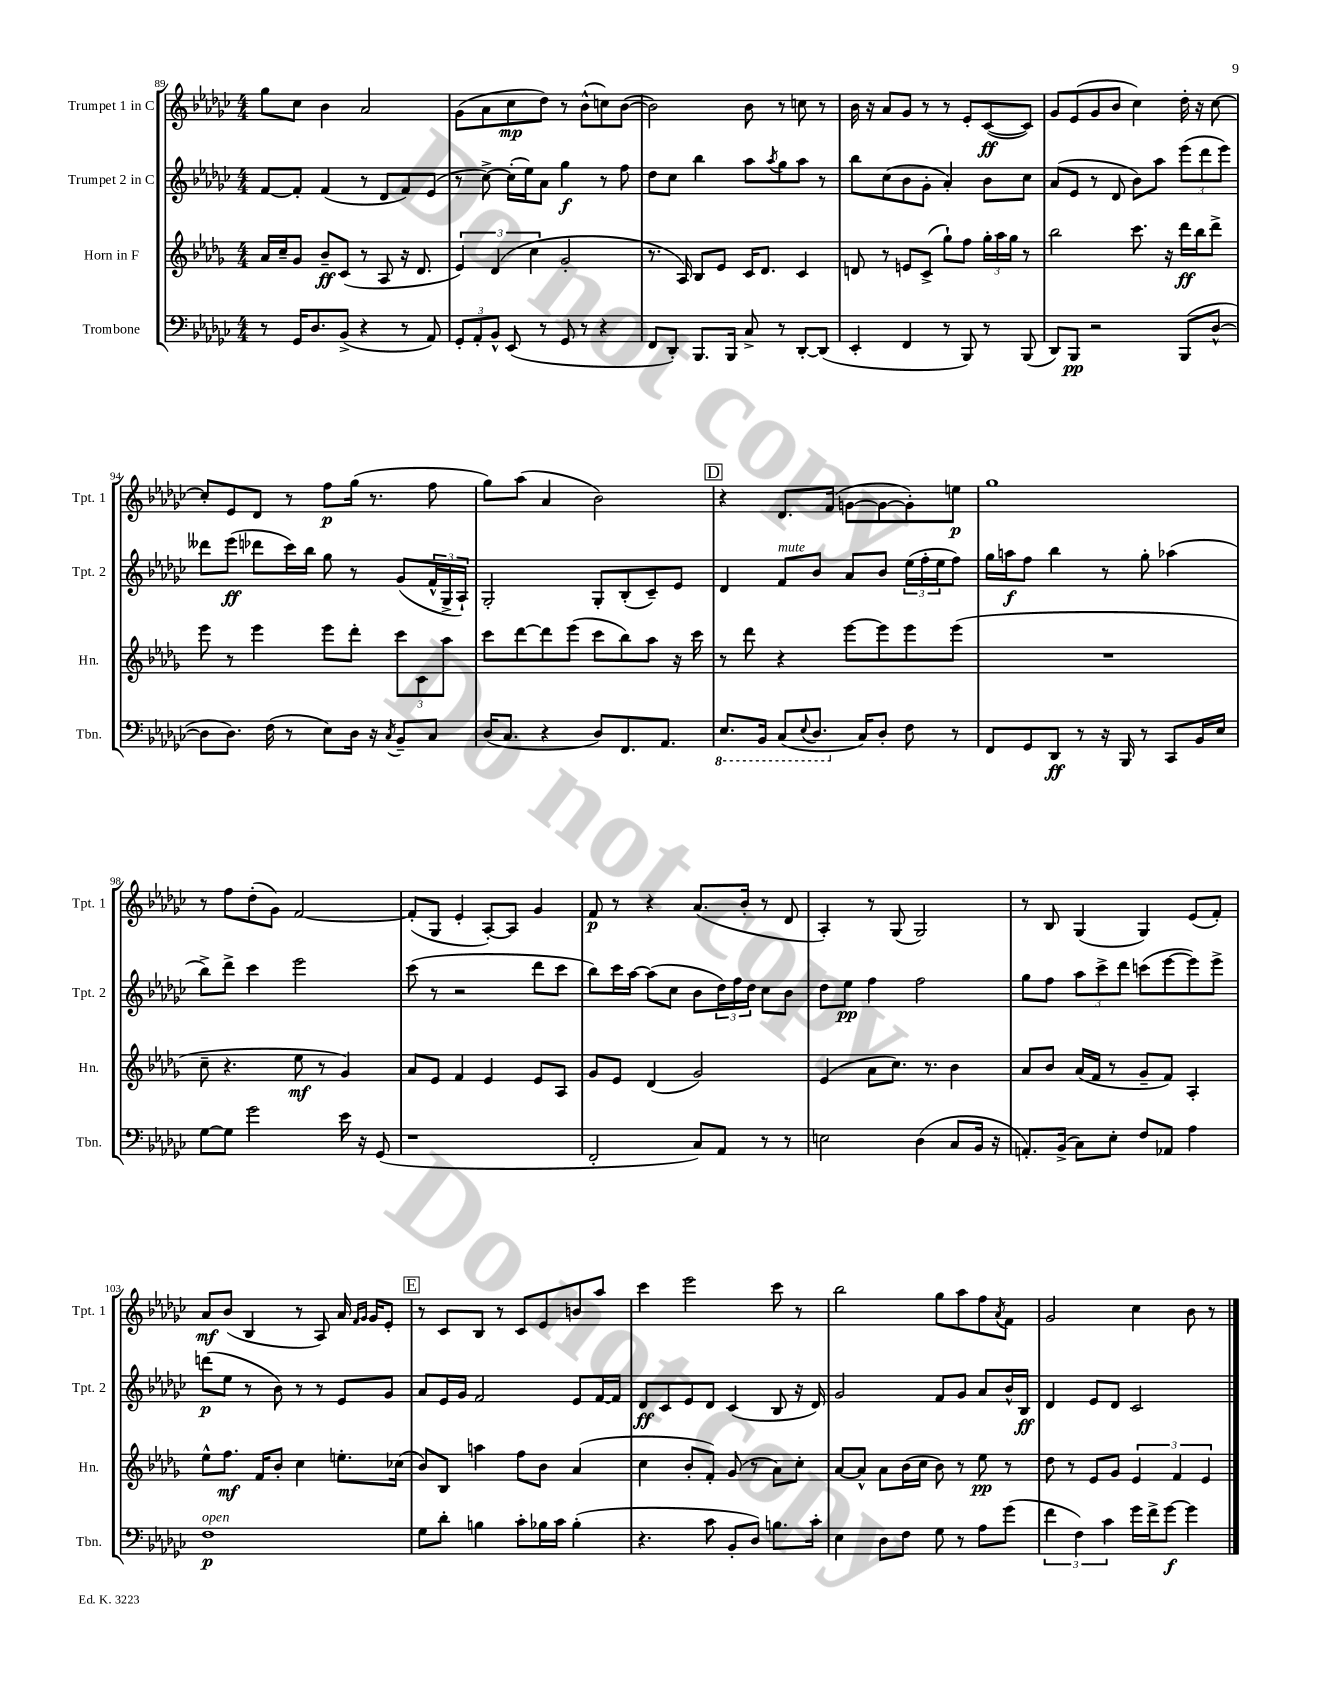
<<
\new StaffGroup <<
\new Staff = "s0" \with { instrumentName = "Trumpet 1 in C" shortInstrumentName = "Tpt. 1" } {
    \clef treble \key ges \major \numericTimeSignature \time 4/4
    ges''8 ces''8 bes'4 aes'2 |
    ges'8( aes'8 ces''8\mp des''8) r8 bes'8-^( c''8) bes'8~( |
    bes'2) bes'8 r8 c''8 r8 |
    bes'16 r16 aes'8 ges'8 r8 r8 ees'8-. ces'8~\ff( ces'8) |
    ges'8 ees'8( ges'8 bes'8 ces''4) des''16-. r16 ces''8~ |
    ces''8-. ees'8 des'8 r8 f''8\p ges''16( r8. f''8 |
    ges''8) aes''8( aes'4 bes'2) |
    \mark \markup { \box "D" } r4 des'8. f'16( g'8~ g'8~ g'8-.) e''8\p |
    ges''1 |
    r8 f''8 des''8-.( ges'8) f'2~ |
    f'8-.( ges8 ees'4-. aes8~-.) aes8 ges'4 |
    f'8\p r8 r4 aes'8.( bes'16-. r8 des'8 |
    aes4-.) r8 ges8( ges2) |
    r8 bes8 ges4( ges4) ees'8( f'8-.) |
    aes'8\mf bes'8( bes4 r8 aes8) aes'16 \grace { f'16 ges'16 } ges'16 ees'8-. |
    \mark \markup { \box "E" } r8 ces'8 bes8 r8 ces'8 ees'8 b'8 aes''8 |
    ces'''4 ees'''2 ces'''8 r8 |
    bes''2 ges''8 aes''8 f''8 \acciaccatura { aes'8 } f'8 |
    ges'2 ces''4 bes'8 r8 \bar "|." |
}
\new Staff = "s1" \with { instrumentName = "Trumpet 2 in C" shortInstrumentName = "Tpt. 2" } {
    \clef treble \key ges \major \numericTimeSignature \time 4/4
    f'8~ f'8-. f'4( r8 des'8 f'8) ees'8( |
    r8 ces''8~->) ces''16-.( ees''16) aes'8 ges''4\f r8 f''8 |
    des''8 ces''8 bes''4 aes''8 \acciaccatura { aes''8 } ges''8 aes''8 r8 |
    bes''8 ces''8( bes'8 ges'8-. aes'4-.) bes'8 ces''8 |
    aes'8( ees'8 r8 des'8 bes'8) aes''8 \tuplet 3/2 { ees'''8( des'''8 ees'''8) } |
    deses'''8 ees'''8\ff( des'''8 ces'''16) bes''16 ges''8 r8 ges'8( \tuplet 3/2 { f'16-^ ges16-> aes16-!) } |
    ges2-. ges8-. bes8-.( ces'8--) ees'8 |
    \mark \markup { \box "D" } des'4 f'8^\markup { \italic "mute" } bes'8 aes'8 bes'8 \tuplet 3/2 { ees''16( f''16-. ees''16 } f''8) |
    ges''16 a''16\f f''8 bes''4 r8 ges''8-. aes''4( |
    bes''8->) des'''8-> ces'''4 ees'''2 |
    ces'''8( r8 r2 des'''8 ces'''8 |
    bes''8) ces'''16 aes''16~ aes''8( ces''8 bes'8 \tuplet 3/2 { des''16) f''16 des''16 } ces''8 bes'8 |
    des''8 ees''8\pp f''4 f''2 |
    ges''8 f''8 \tuplet 3/2 { aes''8 ces'''8-> des'''8 } c'''8( ees'''8~ ees'''8) ees'''8-> |
    d'''8\p( ees''8 r8 bes'8) r8 r8 ees'8 ges'8 |
    \mark \markup { \box "E" } aes'8 ees'16 ges'16 f'2 ees'8 f'16~ f'16 |
    des'8\ff ces'8 ees'8 des'8 ces'4( bes8 r16 des'16) |
    ges'2 f'8 ges'8 aes'8 bes'16-^ bes16\ff |
    des'4 ees'8 des'8 ces'2 \bar "|." |
}
\new Staff = "s2" \with { instrumentName = "Horn in F" shortInstrumentName = "Hn." } {
    \clef treble \key des \major \numericTimeSignature \time 4/4
    aes'16 c''16-- ges'8 bes'8--\ff c'8( r8 aes8 r16 des'8. |
    \tuplet 3/2 { ees'4) des'4( c''4 } ges'2-. |
    r8. aes16) bes8 ees'8 c'16 des'8. c'4 |
    d'8 r8 e'8 c'8->( ges''8-!) f''8 \tuplet 3/2 { ges''16-. aes''16 ges''16 } r8 |
    bes''2 c'''8. r16 des'''16\ff bes''16 des'''8-> |
    ees'''8 r8 ees'''4 ees'''8 des'''8-. \tuplet 3/2 { c'''8 c'8 aes''8 } |
    c'''8 des'''8~ des'''8 ees'''8( c'''8 bes''8) aes''8 r16 c'''16 |
    \mark \markup { \box "D" } r8 des'''8 r4 ees'''8~ ees'''8 ees'''8 ees'''8( |
    R1 |
    c''8-- r4. ees''8\mf r8 ges'4) |
    aes'8 ees'8 f'4 ees'4 ees'8 aes8 |
    ges'8 ees'8 des'4( ges'2) |
    ees'4( aes'8 c''8.) r8. bes'4 |
    aes'8 bes'8 aes'16( f'16 r8 ges'8-- f'8) aes4-. |
    ees''8-^ f''8.\mf f'16 bes'8-. c''4 e''8.-. ces''16( |
    \mark \markup { \box "E" } bes'8) bes8 a''4 f''8 bes'8 aes'4( |
    c''4 bes'8-. f'8-.) ges'8( r8 aes'8) c''8-. |
    aes'8~ aes'8-^ aes'8 bes'16( c''16 bes'8) r8 ees''8\pp r8 |
    des''8 r8 ees'8 ges'8 \tuplet 3/2 { ees'4 f'4 ees'4 } \bar "|." |
}
\new Staff = "s3" \with { instrumentName = "Trombone" shortInstrumentName = "Tbn." } {
    \clef bass \key ges \major \numericTimeSignature \time 4/4
    r8 ges,16 des8. bes,8->( r4 r8 aes,8) |
    \tuplet 3/2 { ges,8-. aes,8-. bes,8-^ } ees,8( r8 ges,8 r8 r4 |
    f,8 des,8-.) bes,,8. bes,,16 ces8-> r8 des,8~-. des,8( |
    ees,4-. f,4 r8 bes,,8) r8 bes,,8( |
    des,8) bes,,8\pp r2 bes,,8( des8~-^ |
    des8 des8.) f16( r8 ees8) des16 r16 \acciaccatura { ces8 } bes,8-- ces8 |
    des16( ces8. r4 des8) f,8. aes,8. |
    \mark \markup { \box "D" } \ottava #-1 ees,8. bes,,16 ces,8( \appoggiatura { ees,8 } des,8. \ottava #0 ces16) des8-. f8 r8 |
    f,8 ges,8 des,8\ff r8 r16 bes,,16 r8 ces,8 bes,16 ees16 |
    ges8~ ges8 ges'2 ees'16 r16 ges,8( |
    r1 |
    f,2-. ces8) aes,8 r8 r8 |
    e2 des4( ces8 bes,16 r16 |
    a,8.-.) bes,16->( ces8) ees8-. f8 aes,8 aes4 |
    f1\p^\markup { \italic "open" } |
    \mark \markup { \box "E" } ges8 des'8-. b4 ces'8-. bes16 ces'16 bes4-.( |
    r4. ces'8 bes,8-. des8) b8. ces'16-. |
    ees4 des8 f8 ges8 r8 aes8 ges'8( |
    \tuplet 3/2 { f'4 f4) ces'4 } ges'16 f'16-> ges'8~\f ges'4 \bar "|." |
}
>>
>>
\layout { \context { \Score currentBarNumber = #89 } }
